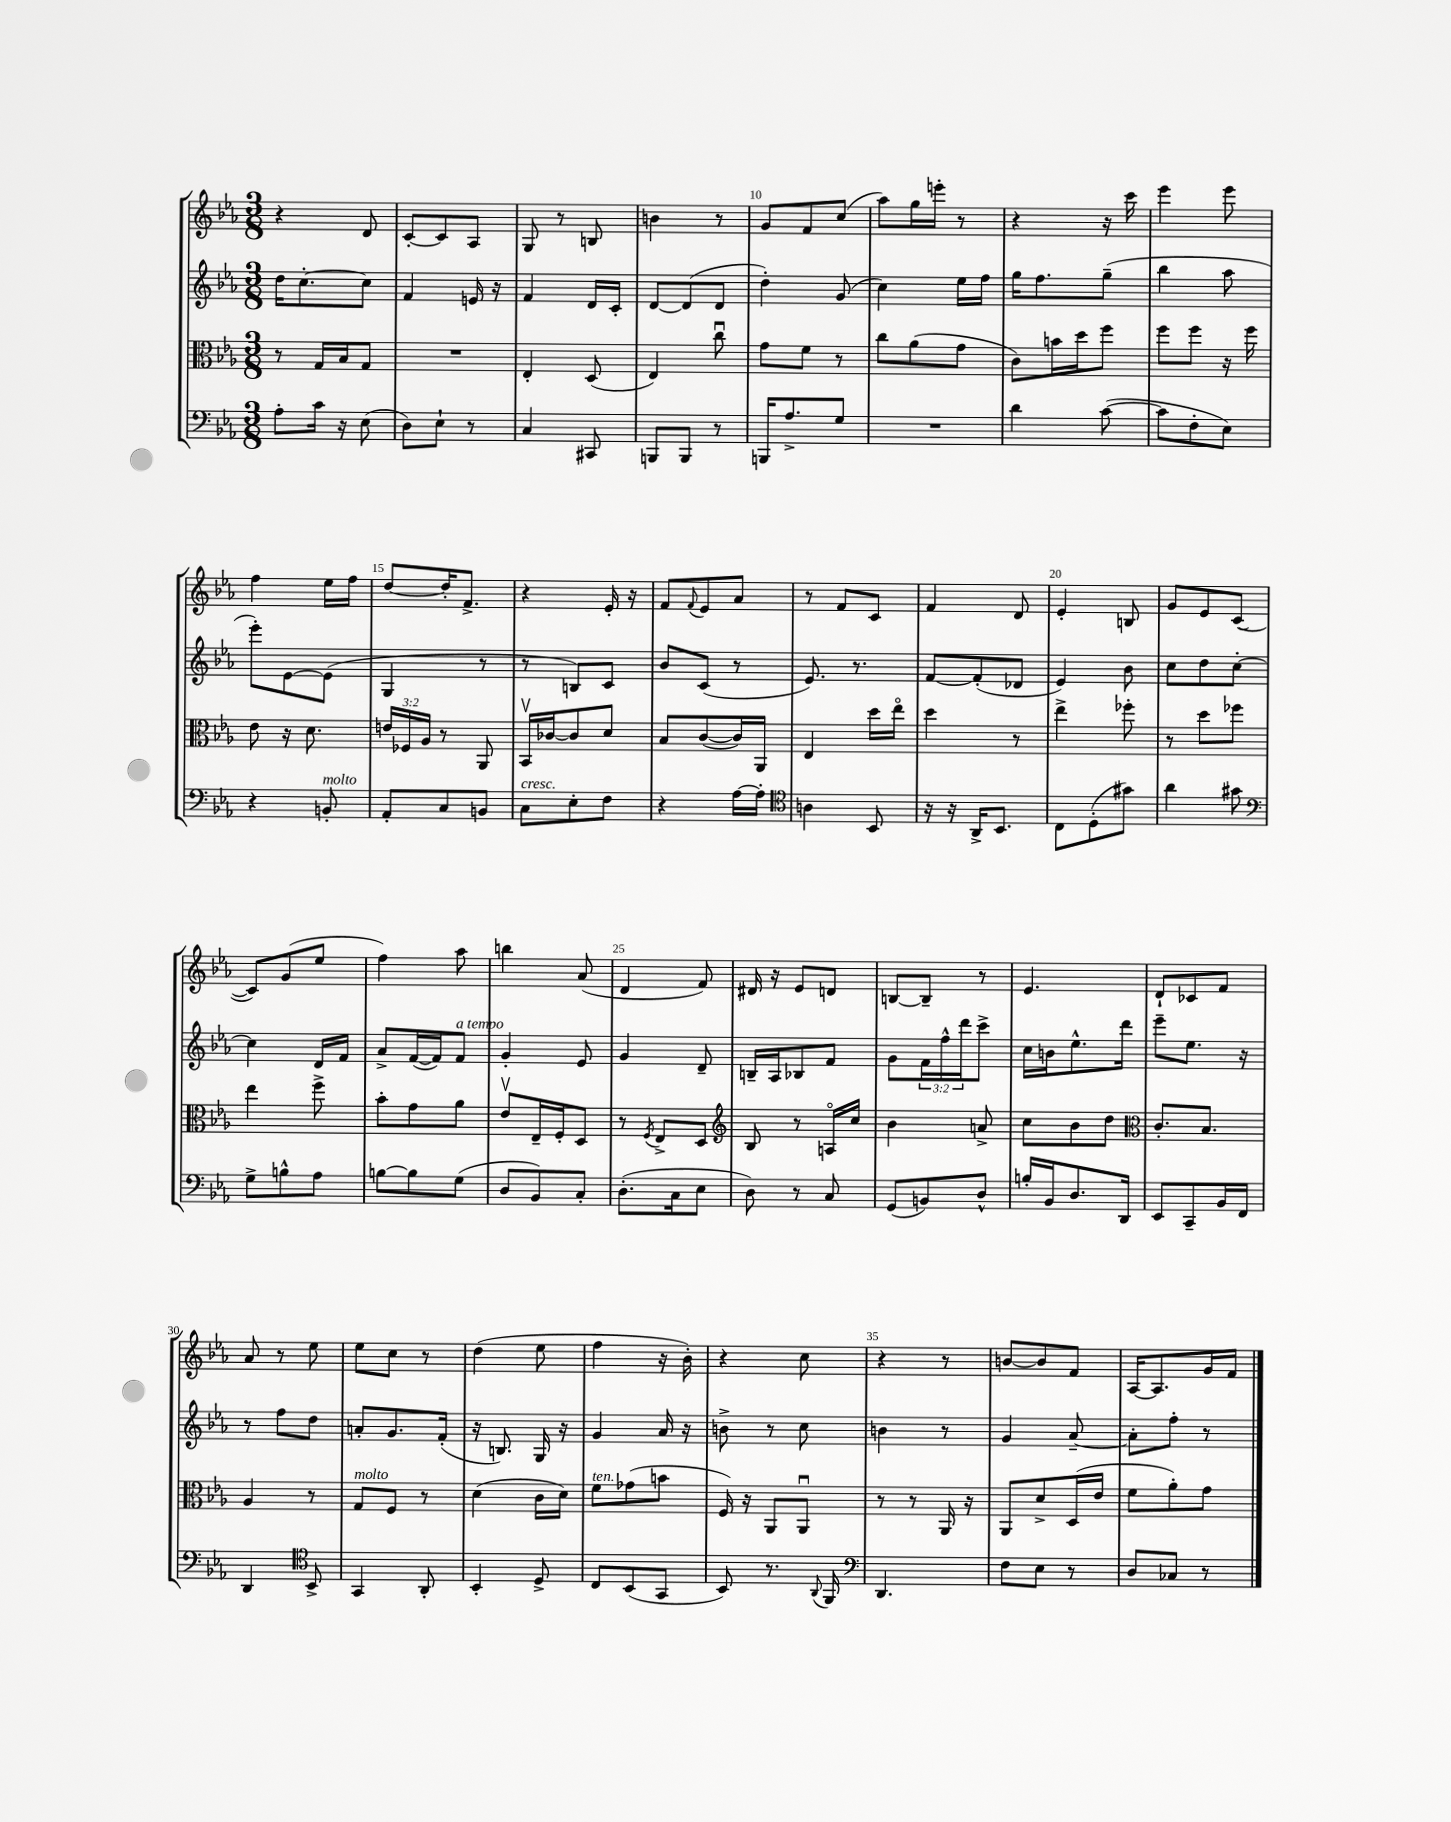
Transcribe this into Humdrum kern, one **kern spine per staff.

**kern	**kern	**kern	**kern
*staff4	*staff3	*staff2	*staff1
*clefF4	*clefC3	*clefG2	*clefG2
*k[b-e-a-]	*k[b-e-a-]	*k[b-e-a-]	*k[b-e-a-]
*M3/8	*M3/8	*M3/8	*M3/8
8A-'	8r	16dd	4r
.	.	[8.cc'	.
16c	16G	.	.
16r	16B-	.	.
(8E-	8G	8cc]	8d
=	=	=	=
8D)	4.r	4f	[8c'
8E-`	.	.	8c]
8r	.	16e	8A-
.	.	16r	.
=	=	=	=
4C	4E-'	4f	8G
.	.	.	8r
8CC#	(8D	16d	8B
.	.	16c'	.
=	=	=	=
8BBB	4E-)	[8d	4b
8BBB	.	(8d]	.
8r	8ccu	8d	8r
=	=	=	=
16BBB	8g	4dd')	8g
8.A-^	.	.	.
.	8f	.	8f
8G	8r	(8g	(8cc
=	=	=	=
4.r	8cc	4cc)	8aa-)
.	(8a-	.	16gg
.	.	.	16eee'
.	8g	16ee-	8r
.	.	16ff	.
=	=	=	=
4d	8c)	16gg	4r
.	.	8.ff	.
.	16b	.	.
.	16dd	.	.
([8c	8ff	(8gg~	16r
.	.	.	16ccc
=	=	=	=
8c]	8ff	4bb-	4eee-
8F'	8ff	.	.
8E-)	16r	8aa-	8eee-
.	16ff	.	.
=	=	=	=
4r	8e-	8eee-')	4ff
.	16r	[8e-	.
.	8.d	.	.
8BB'	.	(8e-]	16ee-
.	.	.	16ff
=	=	=	=
8AA-'	24e	4G	[8dd
.	24F-	.	.
.	24A-	.	.
8C	8r	.	16dd']
.	.	.	8.f^
8BB	8AA-	8r	.
=	=	=	=
8C	16BB-v	8r	4r
.	[16c-	.	.
8E-'	8c-]	8B)	.
8F	8d	8c	16e-'
.	.	.	16r
=	=	=	=
4r	8B-	8b-	8f
.	.	.	8qqf
.	([8c	(8c	8e-
[16A-	16c])	8r	8a-
16A-']	16AA-	.	.
=	=	=	=
*clefC4	*	*	*
4A	4E-	8.e-)	8r
.	.	.	8f
.	.	8.r	.
8BB-	16dd	.	8c
.	16ee-o	.	.
=	=	=	=
16r	4dd	[8f	4f
16r	.	.	.
16AA-^	.	(8f']	.
8.BB-	.	.	.
.	8r	8d-	8d
=	=	=	=
8C	4ee-^	4e-)	4e-'
(8D'	.	.	.
8g#)	8ff-'	8b-	8B
=	=	=	=
4a-	8r	8cc	8g
.	8dd	8dd	8e-
8g#	8ff-	[8cc'	([8c
=	=	=	=
*clefF4	*	*	*
8G^	4ee-	4cc]	8c])
8B^^	.	.	(8g
8A-	8ff^	16d	8ee-
.	.	16f	.
=	=	=	=
[8B	8b-'	8a-^	4ff)
8B]	8g	([16f	.
.	.	16f])	.
(8G	8a-	8f	8aa-
=	=	=	=
8D	8e-v	4g'	4bb
8BB-)	16E-~	.	.
.	16F'	.	.
8C'	8D	8e-	(8a-
=	=	=	=
(8.D'	8r	4g	4d
.	8qF	.	.
.	8E-^	.	.
16C	.	.	.
8E-	8D	8d~	8f)
=	=	=	=
*	*clefG2	*	*
8D)	8B-	16B~	16d#
.	.	16A-	16r
8r	8r	8B-	8e-
8C	16Ao	8f	8d
.	16cc	.	.
=	=	=	=
(8GG	4b-	8g	[8B
8BB)	.	24f	8B~]
.	.	24ff^^	.
.	.	24ddd	.
8D^^	8a^	8ccc^	8r
=	=	=	=
16B'	8cc	16cc	4.e-
16BB-	.	16b	.
8.D	8b-	8.ee-^^	.
.	8dd	.	.
16DD	.	16ddd	.
=	=	=	=
*	*clefC3	*	*
8EE-	8.c'	8eee-~	8d`
8CC~	.	8.ee-	8c-
.	8.B-	.	.
16BB-	.	.	8f
16FF	.	16r	.
=	=	=	=
4DD	4A-	8r	8a-
.	.	8ff	8r
*clefC4	*	*	*
8BB-^	8r	8dd	8ee-
=	=	=	=
4GG	8G	8a'	8ee-
.	8F	8.g	8cc
8AA-'	8r	.	8r
.	.	(16f'	.
=	=	=	=
4BB-'	(4d	16r	(4dd
.	.	8.B)	.
8D^	16c	16G	8ee-
.	16d)	16r	.
=	=	=	=
8C	8f	4g	4ff
(8BB-	(8g-	.	.
8GG	8b	16a-	16r
.	.	16r	16b-')
=	=	=	=
8BB-)	16F)	8b^	4r
.	16r	.	.
8.r	8AA-	8r	.
.	8AA-u	8cc	8cc
8qqAA-	.	.	.
16FF	.	.	.
=	=	=	=
*clefF4	*	*	*
4.DD	8r	4b	4r
.	8r	.	.
.	16AA-	8r	8r
.	16r	.	.
=	=	=	=
8F	8AA-	4g	[8b
8E-	8d^	.	8b]
8r	(16D	[8a-~	8f
.	16e-	.	.
=	=	=	=
8D	8f	8a-']	[16A-
.	.	.	8.A-]
8C-	8a-')	8ff'	.
8r	8g	8r	16g
.	.	.	16f
==	==	==	==
*-	*-	*-	*-
